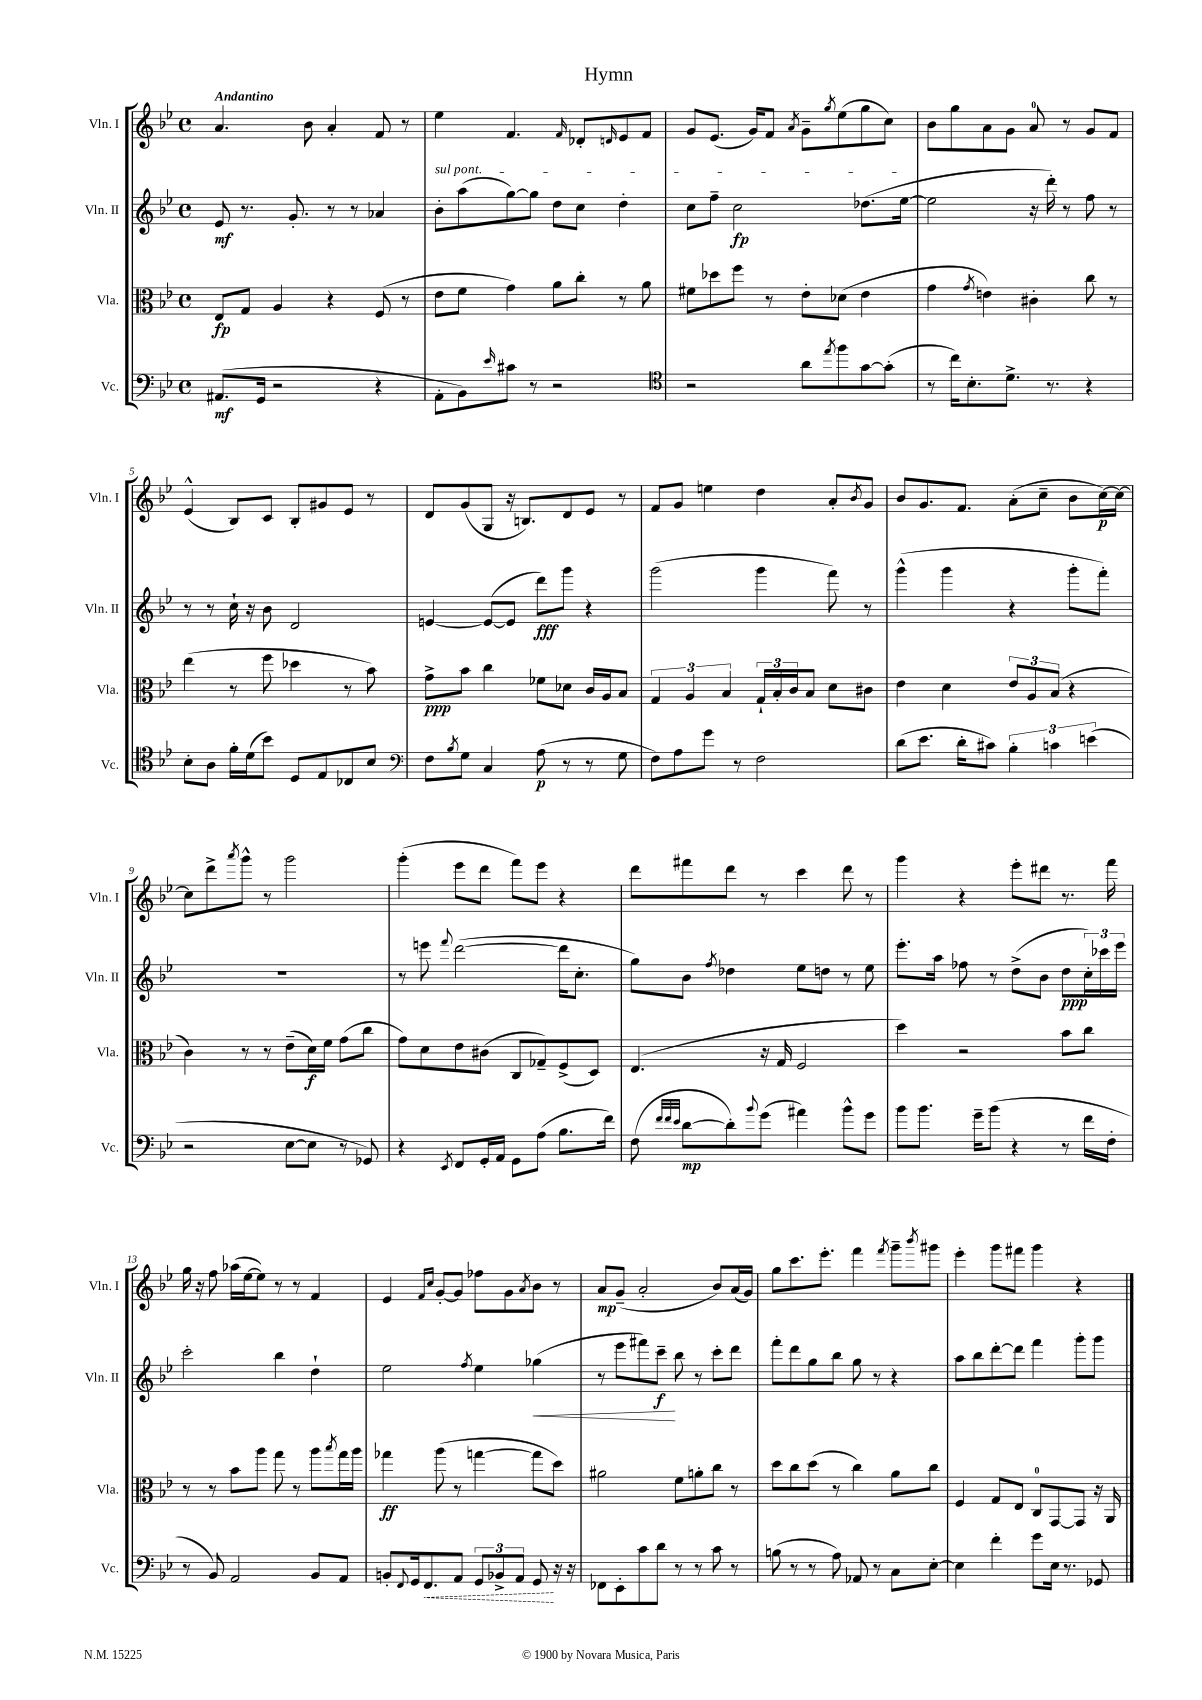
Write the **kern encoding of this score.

**kern	**kern	**kern	**kern
*staff4	*staff3	*staff2	*staff1
*clefF4	*clefC3	*clefG2	*clefG2
*k[b-e-]	*k[b-e-]	*k[b-e-]	*k[b-e-]
*M4/4	*M4/4	*M4/4	*M4/4
*met(c)	*met(c)	*met(c)	*met(c)
(8.AA#	8E-	8e-	4.a
.	8G	8.r	.
16GG	.	.	.
2r	4A	.	.
.	.	8.g'	.
.	.	.	8b-
.	4r	8r	4a'
.	.	8r	.
4r	(8F	4a-	8f
.	8r	.	8r
=	=	=	=
8AA'	8e-	8b-'	4ee-
8BB-)	8f	(8aa	.
16qqe-	.	.	.
8c#	4g)	[8gg)	4.f
8r	.	8gg]	.
2r	8a	8dd	.
.	.	.	16qqf
.	8cc'	8cc	8d-'
.	.	.	16qqd
.	8r	4dd'	8e-
.	8a	.	8f
=	=	=	=
*clefC4	*	*	*
2r	8f#	8cc	8g
.	8dd-	8ff~	(8.e-
.	8ff	2cc	.
.	.	.	16g)
.	8r	.	8f
.	.	.	8qa
8a	8e-'	.	8g~
8qee-	.	.	8qgg
8ff	(8d-	.	(8ee-
[8g	4e-	(8.dd-	8gg
(8g']	.	.	8cc)
.	.	[16ee-	.
=	=	=	=
8r	4g	2ee-]	8b-
16cc)	.	.	8gg
8.B-'	.	.	.
.	8qg	.	.
.	4e)	.	8a
8.d^	.	.	8g
.	4c#'	16r	8a
8.r	.	16ddd')	.
.	.	8r	8r
4r	8cc	8ff	8g
.	8r	8r	8f
=	=	=	=
8B-'	(4ee-	8r	(4e-^^
8A	.	8r	.
16f'	8r	16cc`	8B-)
(16d	.	16r	.
8b-)	8ff	8b-	8c
8D	4dd-	2d	8B-'
8E-	.	.	8g#
8C-	8r	.	8e-
8B-	8b-)	.	8r
=	=	=	=
*clefF4	*	*	*
8F	8g^	[4e	8d
8qB-	.	.	.
8G	8b-	.	(8g
4C	4cc	(8e_	8G
.	.	8e]	16r
.	.	.	8.B)
(8A	8f-	8ddd)	.
8r	8d-	8ggg	8d
8r	16c	4r	8e-
.	16A	.	.
8G	8B-	.	8r
=	=	=	=
8F)	6G	(2ggg	8f
8A	.	.	8g
.	6A	.	.
8g	.	.	4ee
.	6B-	.	.
8r	.	.	.
2F	24G`	4ggg	4dd
.	24B-'	.	.
.	24c	.	.
.	8B-	.	.
.	8d	8fff)	8a'
.	.	.	8qb-
.	8c#	8r	8g
=	=	=	=
(8d	4e-	(4ggg^^	8b-
8.e-	.	.	8.g
.	4d	4ggg	.
16d'	.	.	8.f
8c#)	.	.	.
6B-'	12e-	4r	(8a'
.	12A	.	.
.	.	.	8cc~
6c	(12B-	.	.
.	4r	8ggg'	8b-
(6e	.	.	.
.	.	8fff')	[16cc)
.	.	.	16cc_
=	=	=	=
2r	4c)	1r	8cc]
.	.	.	8ddd^
.	.	.	8qaaa
.	8r	.	8ggg^^
.	8r	.	8r
[8E-	(8e-~	.	2ggg
8E-]	16d)	.	.
.	16f	.	.
8r	(8g	.	.
8GG-)	8cc	.	.
=	=	=	=
4r	8g)	8r	(4ggg'
.	8d	8eee	.
8qEE-	.	8qqfff	.
8FF	8e-	([2ddd	8eee-
16GG'	(8c#	.	8ddd
16AA	.	.	.
8GG	8C	.	8fff)
(8A	8G-~)	.	8eee-
8.B-	(8F^	16ddd]	4r
.	.	8.cc'	.
.	8D)	.	.
16f)	.	.	.
=	=	=	=
(8F	(4.E-	8gg)	8ddd
32qqf	.	.	.
32qqf	.	.	.
32qqe-	.	.	.
[8d	.	8b-	8fff#
.	.	8qff	.
8d'])	.	4dd-	8ddd
8qqb-	.	.	.
(8g	16r	.	8r
.	16G	.	.
4a#)	2F	8ee-	4ccc
.	.	8dd	.
8b-^^	.	8r	8ddd
8g	.	8ee-	8r
=	=	=	=
8b-	4dd)	8.eee-'	4ggg
8.b-	.	.	.
.	.	16aa	.
.	2r	8ff-	4r
16g~	.	.	.
(8b-	.	8r	.
4r	.	(8dd^	8eee-'
.	.	8b-	8ddd#
8r	8b-	8dd	8.r
16f	8cc	24cc')	.
.	.	24ccc-	.
16F'	.	.	16fff
.	.	24eee-	.
=	=	=	=
8r	8r	2ccc'	16gg
.	.	.	16r
8BB-)	8r	.	8ff
2AA	8b-	.	(16aa-
.	.	.	[16ee-
.	8aa	.	8ee-])
.	8gg	4bb-	8r
.	8r	.	8r
8BB-	8aa	4dd`	4f
.	8qbb-	.	.
8AA	16gg	.	.
.	16aa	.	.
=	=	=	=
8BB'	4gg-	2ee-	4e-
8qqFF	.	.	.
16GG	.	.	.
8.FF	.	.	.
.	.	.	16qqf
.	.	.	16qqcc
.	(8aa	.	[8g'
8AA	8r	.	8g]
.	.	8qff	.
12GG	[4gg	4ee-	8ff-
12BB-^	.	.	.
.	.	.	8g
12AA	.	.	.
.	.	.	8qa
8GG	8gg]	(4gg-	8b-
16r	8dd)	.	8r
16r	.	.	.
=	=	=	=
8FF-	2a#	8r	8a
8EE-'	.	8eee-	(8g~
8c	.	8fff#)	2a'
8d	.	8ccc~	.
8r	8f	8bb-	.
8r	8a'	8r	.
8c	8cc	8ccc'	8b-)
8r	8r	8ddd	(16a
.	.	.	16g)
=	=	=	=
(8B	8dd	8fff'	8gg
8r	8cc	8ddd	8.ccc
8r	(8dd	8gg	.
.	.	.	8.eee-'
8A)	8r	8bb-	.
8AA-	4cc)	8gg	4fff
8r	.	8r	.
.	.	.	8qfff
8C	8a	4r	8ggg~
.	.	.	8qbbb-
[8E-'	8cc	.	8ggg#
=	=	=	=
4E-]	4F	8aa	4eee-'
.	.	8bb-	.
4f'	8G	[8ddd'	8ggg
.	8E-	8ddd]	8fff#
8g	8C	4fff	4ggg
16E-	[8GG	.	.
8.r	.	.	.
.	8GG]	8ggg'	4r
8GG-	16r	8ggg	.
.	16AA	.	.
==	==	==	==
*-	*-	*-	*-
